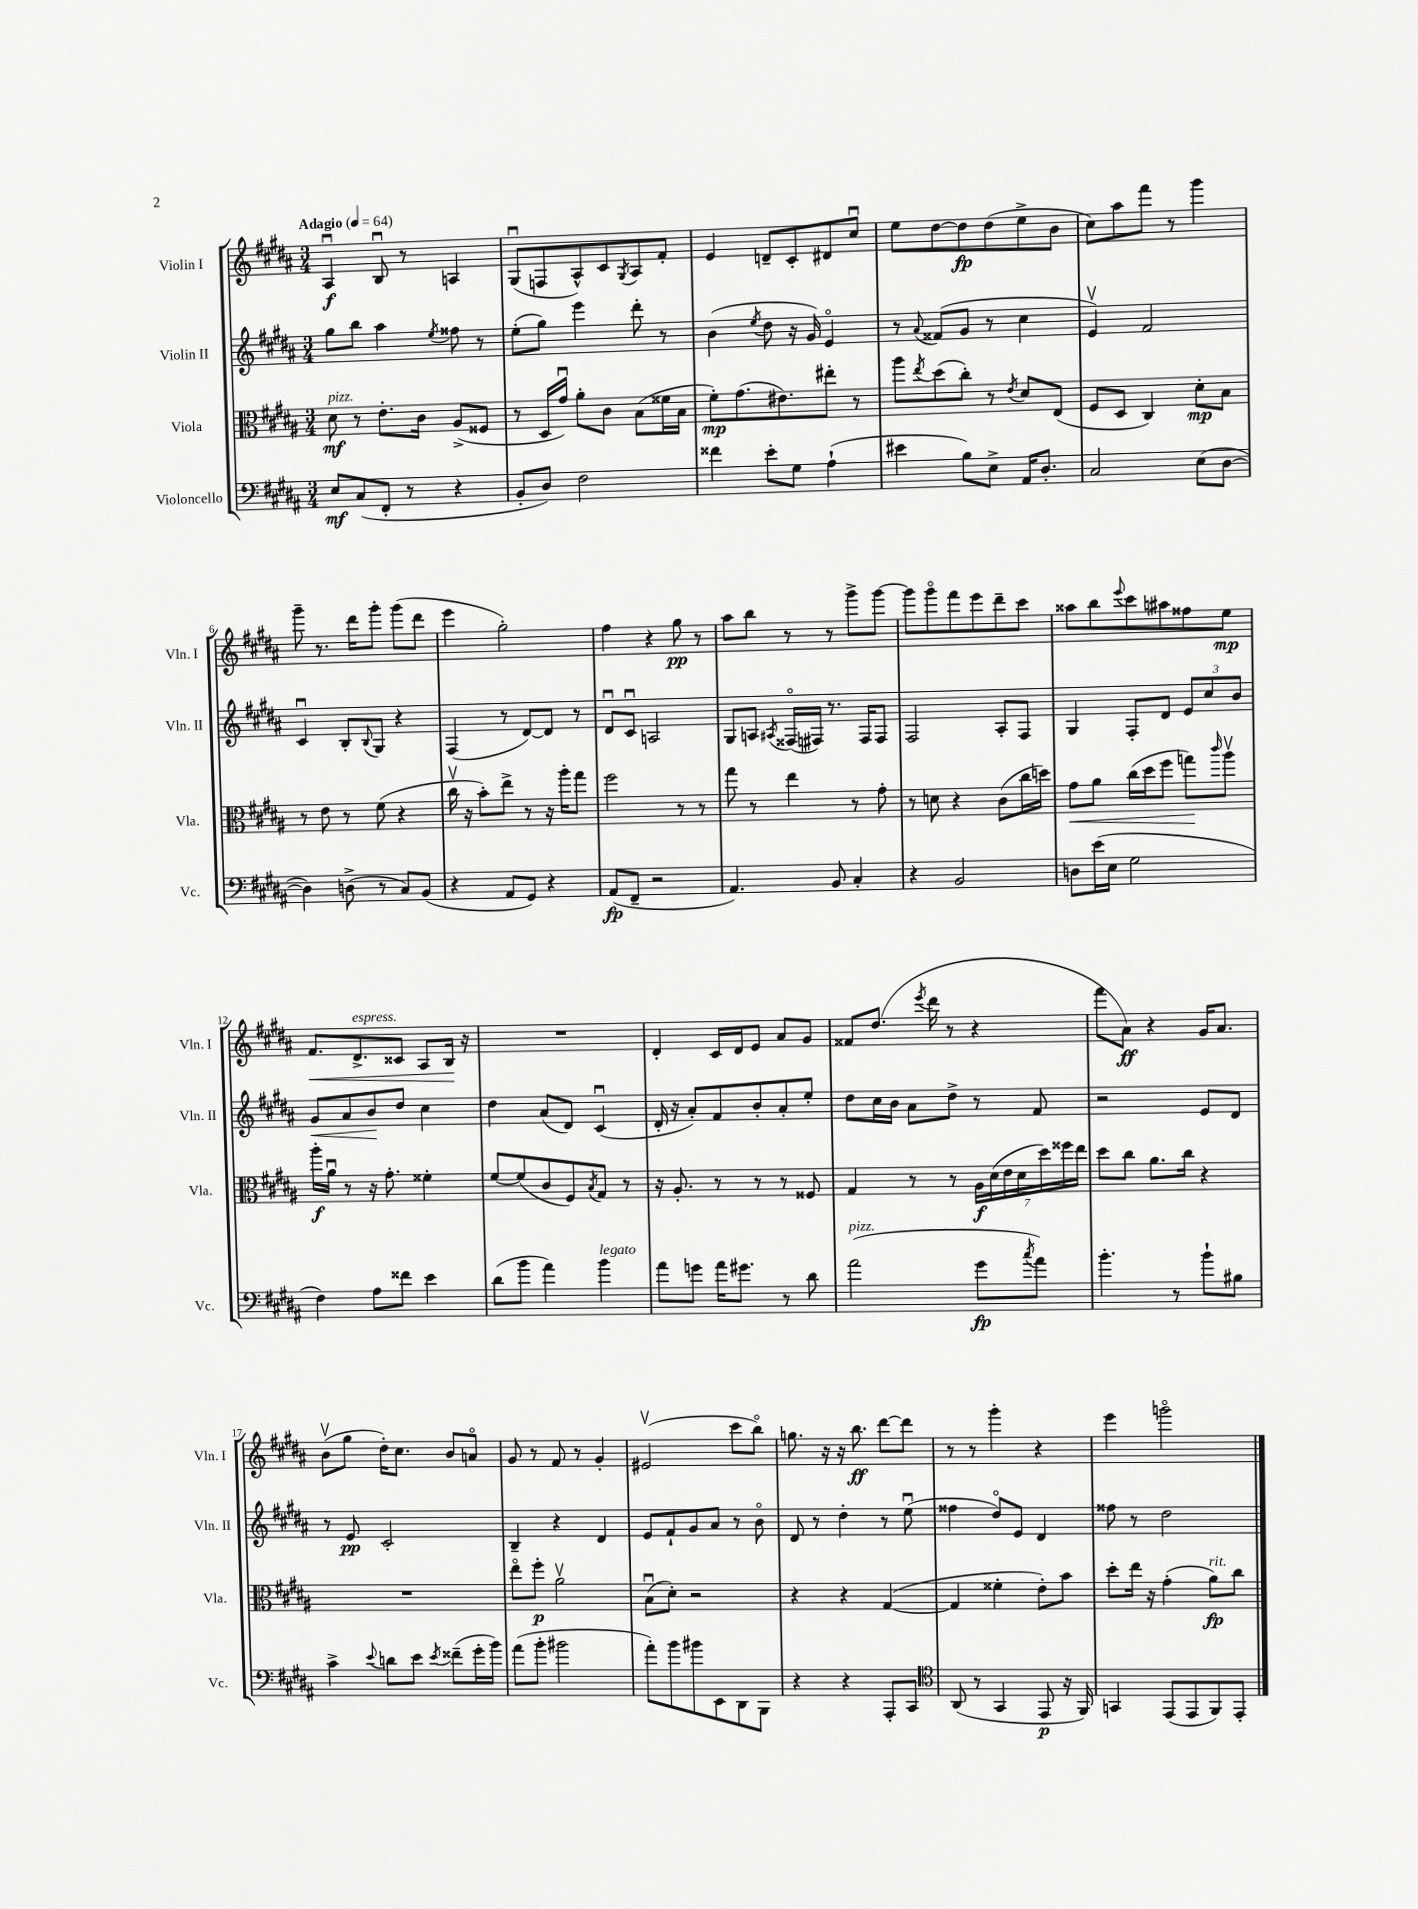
<<
\new StaffGroup <<
\new Staff = "s0" \with { instrumentName = "Violin I" shortInstrumentName = "Vln. I" } {
    \clef treble \key b \major \numericTimeSignature \time 3/4 \tempo "Adagio" 4 = 64
    ais4\downbow\f b8\downbow r8 a4 |
    gis8\downbow( f8 ais8-^) cis'8 \acciaccatura { gis8 } ais8 fis'8-. |
    e'4 d'8-- cis'8-. dis'8 cis''8\downbow |
    e''8 dis''8~ dis''8\fp dis''8( e''8-> b'8 |
    cis''8) ais''8 fis'''8 r8 gis'''4 |
    gis'''8-- r8. dis'''16 gis'''8-. gis'''8( dis'''8 |
    e'''4 gis''2-.) |
    fis''4 r4 gis''8\pp r8 |
    ais''8 b''8 r8 r8 gis'''8-> gis'''8~ |
    gis'''8 gis'''8\flageolet fis'''8 e'''8 dis'''8-- cis'''8 |
    aisis''8 b''8 \appoggiatura { e'''8 } cis'''8 ais''8 fisis''8 e''8\mp |
    fis'8.\< dis'8.->^\markup { \italic "espress." } cisis'8 ais8 b16\! r16 |
    R2. |
    dis'4-. cis'16 dis'16 e'8 ais'8 gis'8 |
    fisis'8 dis''8.( \acciaccatura { e'''8 } dis'''16 r8 r4 |
    fis'''8 ais'8\ff) r4 gis'16 ais'8. |
    b'8\upbow( gis''8 dis''16-.) cis''8. b'8 a'8\flageolet |
    gis'8 r8 fis'8 r8 gis'4-. |
    eis'2\upbow( cis'''8 b''8\flageolet) |
    g''8. r16 r16 b''8.\ff dis'''8~ dis'''8 |
    r8 r8 gis'''4-. r4 |
    e'''4 g'''2\flageolet \bar "|." |
}
\new Staff = "s1" \with { instrumentName = "Violin II" shortInstrumentName = "Vln. II" } {
    \clef treble \key b \major \numericTimeSignature \time 3/4
    gis''8 b''8 ais''4 \acciaccatura { e''8 } fisis''8 r8 |
    e''8-.( gis''8) e'''4 dis'''8-. r8 |
    b'4( \acciaccatura { e''8 } dis''8 r16 gis'16) e'4\flageolet |
    r8 \appoggiatura { ais'8 } fisis'8( gis'8 r8 cis''4 |
    e'4\upbow) fis'2 |
    cis'4\downbow b8-. \appoggiatura { b8 } gis8 r4 |
    fis4( r8 dis'8~) dis'8 r8 |
    dis'8\downbow cis'8\downbow a2 |
    gis8 a8 \acciaccatura { ais8 } fisis16\flageolet( fis16) r8. fis16 fis8 |
    fis2 ais8-. fis8 |
    gis4 fis8-. dis'8 \tuplet 3/2 { e'8 cis''8 b'8 } |
    gis'8\< ais'8 b'8\! dis''8 cis''4 |
    dis''4 ais'8( dis'8) cis'4\downbow( |
    dis'16-. r16 ais'8-.) fis'8 b'8-. ais'8-. e''8-. |
    dis''8 cis''16 b'16 ais'8 dis''8-> r8 fis'8 |
    r2 e'8 dis'8 |
    r8 e'8\pp cis'2-. |
    b4-- r4 dis'4 |
    e'8 fis'8-! gis'8 ais'8 r8 b'8\flageolet |
    dis'8 r8 dis''4-. r8 e''8\downbow( |
    fisis''4 dis''8\flageolet) e'8 dis'4 |
    fisis''8 r8 dis''2 \bar "|." |
}
\new Staff = "s2" \with { instrumentName = "Viola" shortInstrumentName = "Vla." } {
    \clef alto \key b \major \numericTimeSignature \time 3/4
    dis'8\mf^\markup { \italic "pizz." } r8 e'8.-. cis'16 ais8->( fisis8 |
    r8 dis16 gis'16\downbow) ais'8-. cis'8 b8( fisis'16 b16 |
    fis'8-.\mp) gis'8.( eis'8.) eis''8-. r8 |
    ais''8 \acciaccatura { e''8 } dis''8( cis''8-.) r8 \acciaccatura { e'8 } dis'8 e8( |
    fis8 dis8 cis4) dis'8-.\mp b8 |
    r8 e'8 r8 fis'8( r4 |
    cis''16\upbow r16 b'8-.) e''8-> r8 r16 ais''16-. gis''8 |
    fis''2 r8 r8 |
    gis''8 r8 e''4 r8 gis'8-. |
    r8 d'8 r4 cis'8( cis''16 d''16) |
    gis'8\< ais'8 cis''16( dis''16 fis''8 g''8\!) \grace { cis'''16 } ais''8\upbow |
    ais''16-.\f ais'16\downbow r8 r16 gis'8.-. fisis'4-. |
    fis'8~ fis'8( cis'8 fis8) \acciaccatura { b8 } gis8 r8 |
    r16 ais8.-. r8 r8 r8 fisis8 |
    gis4 r8 r8 \tuplet 7/4 { ais16\f dis'16( e'16 dis'16 dis''16) fisis''16 e''16 } |
    dis''8 cis''8 ais'8. cis''16 r4 |
    R2. |
    e''8\flageolet fis''8-.\p ais'2\upbow |
    b8\downbow( dis'8-.) r2 |
    r4 r4 gis4~( |
    gis4 fisis'4-. e'8-.) b'8 |
    dis''8-. e''16 r16 gis'4-.( ais'8\fp^\markup { \italic "rit." }) cis''8 \bar "|." |
}
\new Staff = "s3" \with { instrumentName = "Violoncello" shortInstrumentName = "Vc." } {
    \clef bass \key b \major \numericTimeSignature \time 3/4
    e8\mf cis8( fis,8-. r8 r4 |
    b,8-. dis8) fis2 |
    fisis'4 e'8-. gis8 ais4-!( |
    eis'4 b8) e8-> ais,16 dis8.-. |
    cis2 e8( dis8~ |
    dis4) d8->( r8 cis8) b,8( |
    r4 ais,8 gis,8) r4 |
    ais,8\fp( fis,8-- r2 |
    ais,4.) b,8 cis4-. |
    r4 b,2 |
    d8 e'16( e16 gis2 |
    fis4) ais8 fisis'8 e'4 |
    dis'8( b'8 ais'4) b'4^\markup { \italic "legato" } |
    ais'8 g'8 ais'16 gis'8. r8 dis'8 |
    ais'2^\markup { \italic "pizz." }( gis'8\fp \acciaccatura { cis''8 } ais'8) |
    b'4.-. r8 b'8-! bis8 |
    cis'4-> \appoggiatura { e'8 } d'8 e'8 \acciaccatura { e'8 } fisis'8--( gis'16-. b'16) |
    ais'8( b'8-. bis'2 |
    ais'8-.) b'8 bis'8 e,8 dis,8 b,,8 |
    r4 r4 ais,,8-. cis,8 |
    \clef tenor ais,8( r8 gis,4 e,8\p r16 fis,16) |
    g,4 e,8( e,8 fis,8) e,8-. \bar "|." |
}
>>
>>
